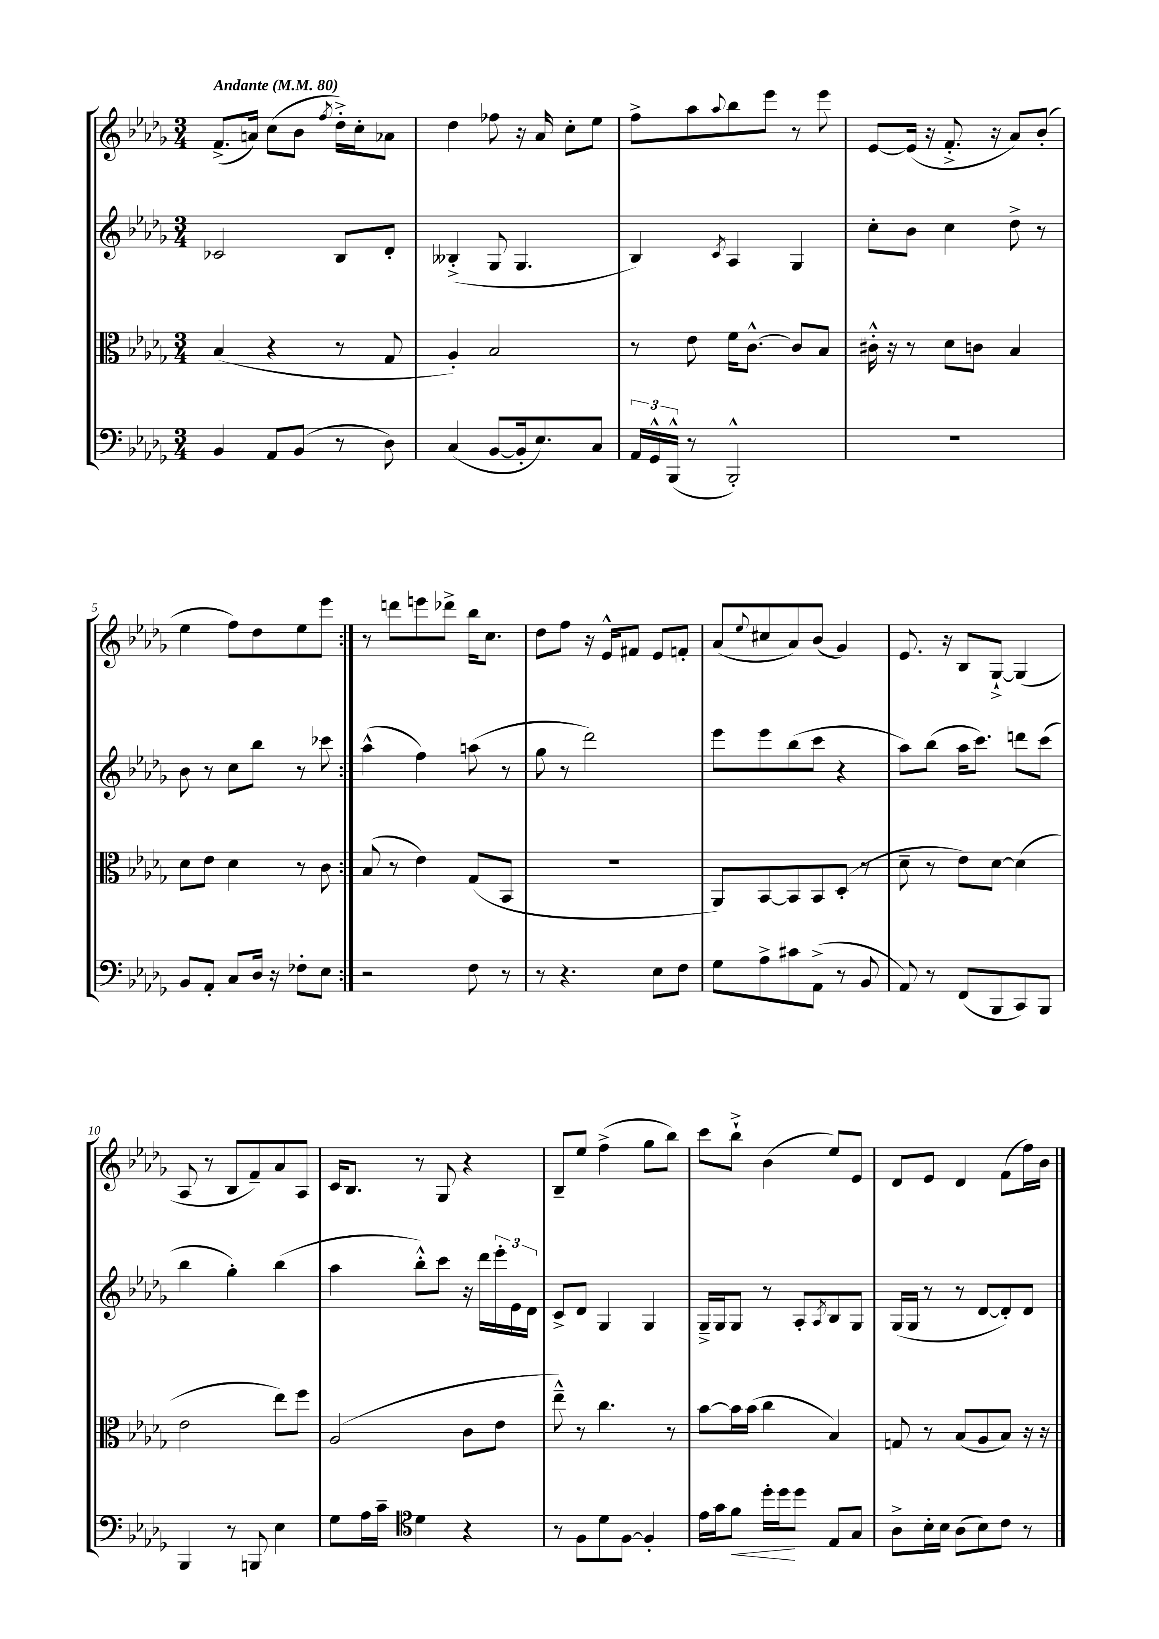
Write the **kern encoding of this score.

**kern	**dynam	**kern	**kern	**kern
*part4	*part4	*part3	*part2	*part1
*staff4	*staff4	*staff3	*staff2	*staff1
*clefF4	*	*clefC3	*clefG2	*clefG2
*k[b-e-a-d-g-]	*	*k[b-e-a-d-g-]	*k[b-e-a-d-g-]	*k[b-e-a-d-g-]
*M3/4	*	*M3/4	*M3/4	*M3/4
*MM80	*	*MM80	*MM80	*MM80
=1	=1	=1	=1	=1
!	!	!	!	!LO:TX:a:B:t=Andante
4BB-/	.	(4B-/	2c-X/	(8.f^/L
.	.	.	.	16an/Jk)
8AA-/L	.	4r	.	(8cc\L
(8BB-/J	.	.	.	8b-\J
.	.	.	.	8qff/
8r	.	8r	8B-/L	16dd-'^\LL)
.	.	.	.	16cc'\J
8D-\)	.	8G-/	8d-'/J	8a-X\J
=2	=2	=2	=2	=2
(4C/	.	4A-'/)	(4B--X'^/	4dd-\
[8BB-/L	.	2B-/	8G-/	8ff-X\
16BB-'/k]	.	.	4.G-/	16r
8.E-/)	.	.	.	16a-/
.	.	.	.	8cc'\L
8C/J	.	.	.	8ee-\J
=3	=3	=3	=3	=3
24AA-/LL	.	8r	4B-/)	8ff^\L
24GG-^^/	.	.	.	.
(24BBB-^^/JJ	.	.	.	.
8r	.	8e-\	.	8aa-\
.	.	.	8qc/	8qqaa-/
2BBB-'^^/)	.	16f\KL	4A-/	8bb-\
.	.	[8.c^^\J	.	.
.	.	.	.	8eee-\J
.	.	8c/L]	4G-/	8r
.	.	8B-/J	.	8eee-\
=4	=4	=4	=4	=4
2.r	.	16c#X'^^\	8cc'\L	[8e-/L
.	.	16r	.	.
.	.	8r	8b-\J	(16e-/Jk]
.	.	.	.	16r
.	.	8d-\L	4cc\	8.f'^/
.	.	8cn\J	.	.
.	.	.	.	16r
.	.	4B-/	8dd-^\	8a-/L)
.	.	.	8r	(8b-'/J
!!LO:LB:g=z
=5	=5	=5	=5	=5
8BB-/L	.	8d-\L	8b-\	4ee-\
8AA-'/J	.	8e-\J	8r	.
8C/L	.	4d-\	8cc\L	8ff\L)
16D-/Jk	.	.	8bb-\J	8dd-\
16r	.	.	.	.
8F-X'\L	.	8r	8r	8ee-\
8E-\J	.	8c\	8ccc-X\	8eee-\J
=6:|!	=6:|!	=6:|!	=6:|!	=6:|!
2r	.	(8B-/	(4aa-^^\	8r
.	.	8r	.	8dddn\L
.	.	4e-\)	4ff\)	8eeen\
.	.	.	.	8ddd-X^\J
8F\	.	(8G-/L	(8aan\	16bb-\KL
.	.	.	.	8.cc\J
8r	.	8BB-/J	8r	.
=7	=7	=7	=7	=7
8r	.	2.r	8gg-\	8dd-\L
4.r	.	.	8r	8ff\J
.	.	.	2ddd-\)	16r
.	.	.	.	16e-^^/KL
.	.	.	.	8f#X/J
8E-\L	.	.	.	8e-/L
8F\J	.	.	.	8fn'/J
=8	=8	=8	=8	=8
8G-\L	.	8AA-/L)	8eee-\L	(8a-/L
.	.	.	.	8qqee-/
8A-^\	.	[8BB-/	8eee-\	8cc#X/
8c#X\	.	8BB-/]	(8bb-\	8a-/)
(8AA-^\J	.	8BB-/	8ccc\J	(8b-/J
8r	.	(8D-'/J	4r	4g-/)
8BB-/	.	8r	.	.
=9	=9	=9	=9	=9
8AA-/)	.	8d-~\	8aa-\L)	8.e-/
8r	.	8r	(8bb-\J	.
.	.	.	.	16r
(8FF/L	.	8e-\L)	16aa-\KL	8B-/L
.	.	.	8.ccc\J)	.
8BBB-/	.	[8d-\J	.	[8G-`^/J
8CC/)	.	(4d-\]	8dddn\L	(4G-/]
8BBB-/J	.	.	(8ccc\J	.
!!LO:LB:g=z
=10	=10	=10	=10	=10
4BBB-/	.	2e-\	4bb-\	8A-/
.	.	.	.	8r
8r	.	.	4gg-'\)	8B-/L
8BBBn/	.	.	.	8f~/)
4E-\	.	8ee-\L)	(4bb-\	8a-/
.	.	8ff\J	.	8A-/J
=11	=11	=11	=11	=11
8G-\L	.	(2A-/	4aa-\	16c/KL
.	.	.	.	8.B-/J
16A-\L	.	.	.	.
16c~\JJ	.	.	.	.
*clefC4	*	*	*	*
4d-\	.	.	8bb-'^^\L)	8r
.	.	.	8ccc\J	8G-/
4r	.	8c\L	16r	4r
.	.	.	16ddd-\LL	.
.	.	8e-\J	24eee-'\	.
.	.	.	24e-\	.
.	.	.	24d-\JJ	.
=12	=12	=12	=12	=12
8r	.	8ee-~^^\)	8c^/L	8B-~/L
8F\L	.	8r	8d-/J	8ee-/J
8d-\	.	4.cc\	4G-/	(4ff^\
[8F\J	.	.	.	.
4F'/]	.	.	4G-/	8gg-\L
.	.	8r	.	8bb-\J)
=13	=13	=13	=13	=13
16e-\LL	.	[8b-\L	16G-~^/LL	8ccc\L
16g-\J	.	.	16G-/J	.
!	!LO:HP:b	!	!	!
8f\J	<	16b-\L]	8G-/J	8bb-`^\J
.	.	(16b-\JJ	.	.
16dd-'\LL	.	4cc\	8r	(4b-\
16dd-\J	.	.	.	.
8dd-\J	[	.	8A-'/L	.
.	.	.	8qA-/	.
8E-/L	.	4B-/)	8B-/	8ee-/L)
8G-/J	.	.	8G-/J	8e-/J
=14	=14	=14	=14	=14
8A-^\L	.	8Gn/	(16G-/LL	8d-/L
.	.	.	16G-/JJ	.
16B-'\L	.	8r	8r	8e-/J
16B-\JJ	.	.	.	.
(8A-\L	.	(8B-/L	8r	4d-/
8B-\)	.	8A-/	[8d-/L	.
8c\J	.	8B-/J)	8d-'/])	(8f\L
8r	.	16r	8d-/J	16ff\L)
.	.	16r	.	16b-\JJ
==	==	==	==	==
*-	*-	*-	*-	*-
